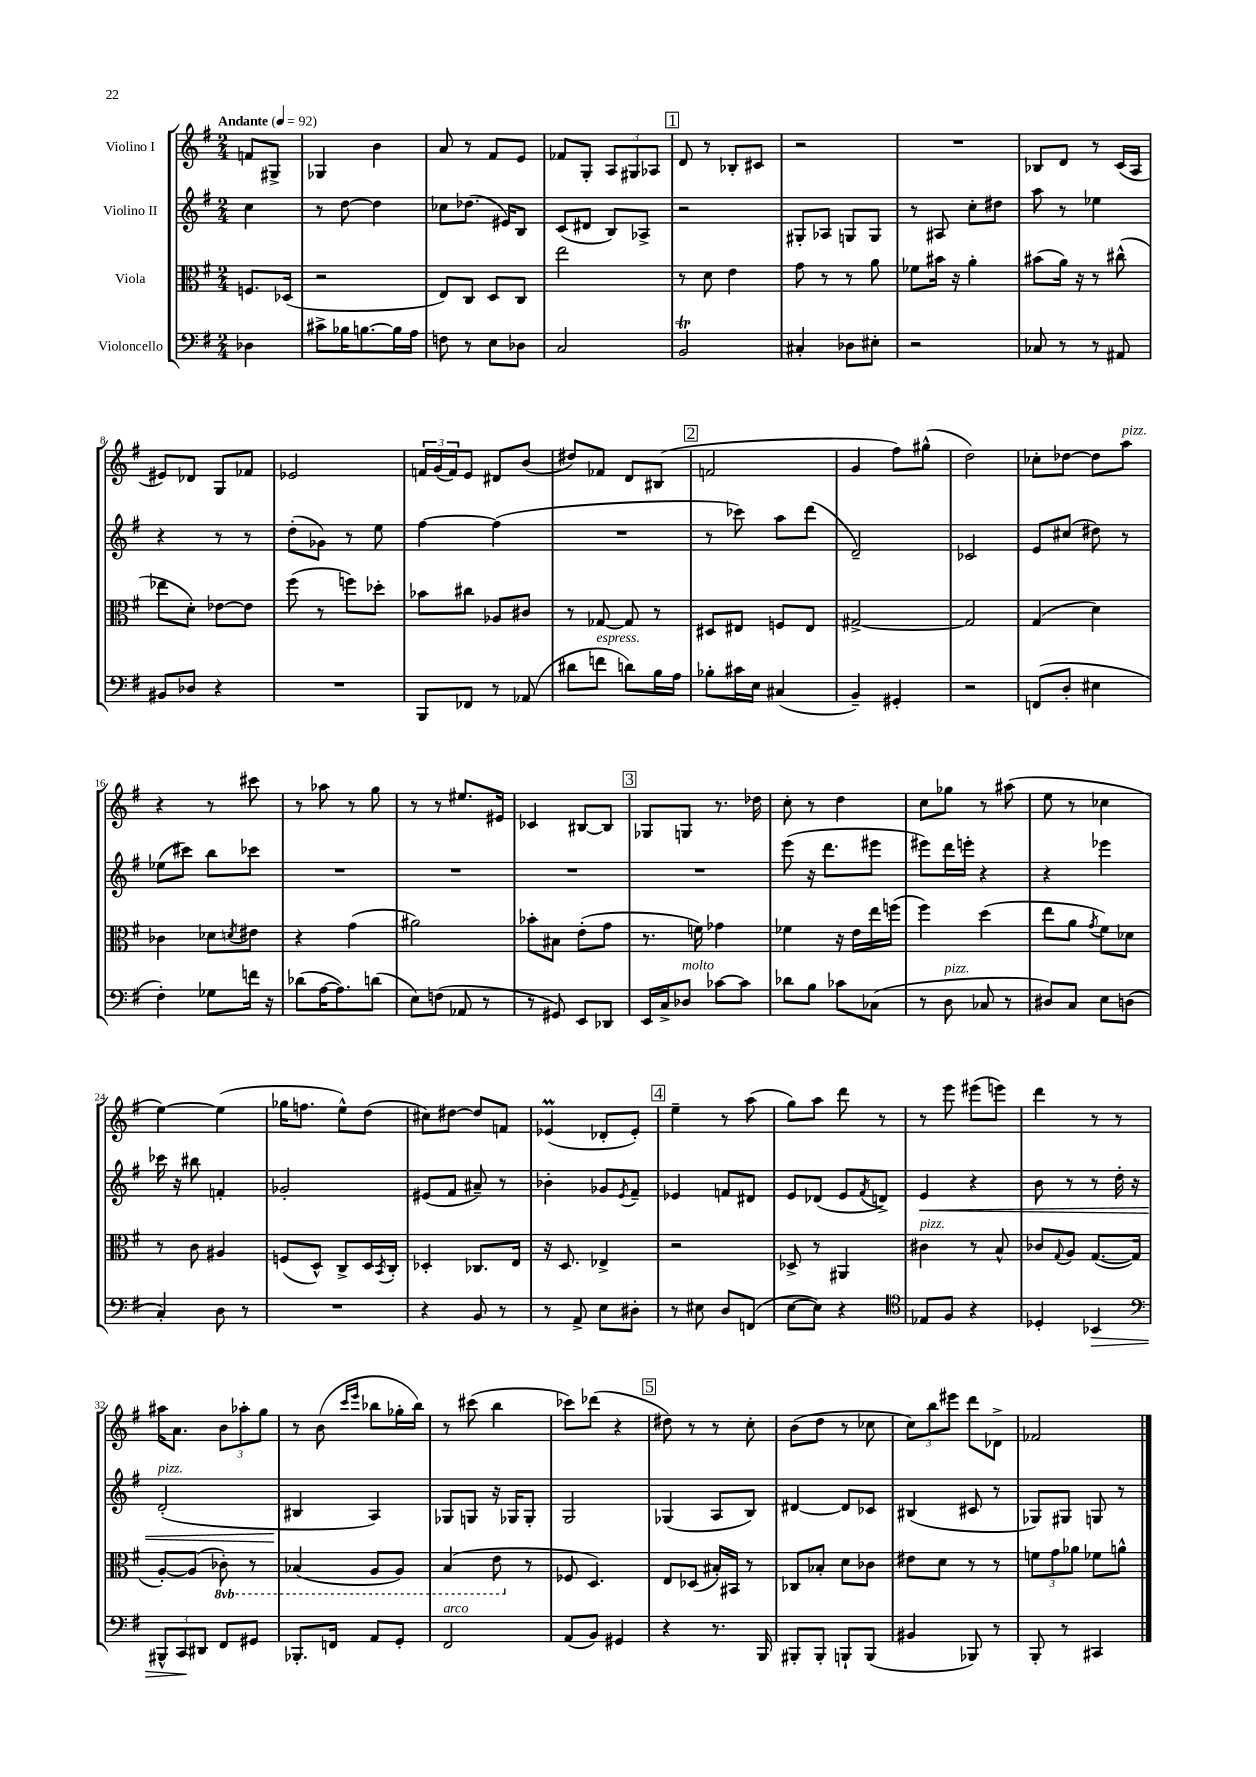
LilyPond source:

<<
\new StaffGroup <<
\new Staff = "s0" \with { instrumentName = "Violino I" } {
    \clef treble \key g \major \numericTimeSignature \time 2/4 \partial 4 \tempo "Andante" 4 = 92
    f'8 gis8-> |
    ges4 b'4 |
    a'8 r8 fis'8 e'8 |
    fes'8 g8-. \tuplet 3/2 { a8 gis8 aes8 } |
    \mark \markup { \box "1" } d'8 r8 bes8-. cis'8 |
    r2 |
    R2 |
    bes8 d'8 r8 c'16( a16 |
    eis'8) des'8 g8 fes'8 |
    ees'2 |
    \tuplet 3/2 { f'16 g'16( f'16) } e'8 dis'8 b'8( |
    dis''8) fes'8 d'8 bis8( |
    \mark \markup { \box "2" } f'2 |
    g'4 fis''8) gis''8-^( |
    d''2) |
    ces''8-. des''8~ des''8 a''8^\markup { \italic "pizz." } |
    r4 r8 cis'''8 |
    r8 aes''8 r8 g''8 |
    r8 r8 eis''8. eis'16 |
    ces'4 bis8~ bis8 |
    \mark \markup { \box "3" } ges8 g8 r8. des''16 |
    c''8-. r8 d''4 |
    c''8 ges''8 r8 ais''8( |
    e''8 r8 ces''4 |
    e''4~) e''4( |
    ges''16 f''8. e''8-^) d''8( |
    cis''8) dis''8~ dis''8 f'8 |
    ees'4\prall( des'8-. ees'8-.) |
    \mark \markup { \box "4" } e''4-- r8 a''8( |
    g''8) a''8 d'''8 r8 |
    r8 e'''8 eis'''8( e'''8) |
    d'''4 r8 r8 |
    ais''16 a'8. \tuplet 3/2 { b'8 aes''8-. g''8 } |
    r8 b'8( \grace { c'''16 e'''16 } bes''8 ges''16-. bes''16) |
    r8 cis'''8( b''4 |
    ces'''8) des'''8( r4 |
    \mark \markup { \box "5" } dis''8) r8 r8 c''8-. |
    b'8( d''8 r8 ces''8 |
    \tuplet 3/2 { c''8) b''8 eis'''8 } d'''8 des'8-> |
    fes'2 \bar "|." |
}
\new Staff = "s1" \with { instrumentName = "Violino II" } {
    \clef treble \key g \major \numericTimeSignature \time 2/4 \partial 4
    c''4 |
    r8 d''8~ d''4 |
    ces''8 des''8.( eis'16) b8 |
    c'8( dis'8 b8) aes8-> |
    \mark \markup { \box "1" } r2 |
    gis8-. aes8 g8 g8 |
    r8 ais8 c''8-. dis''8 |
    a''8 r8 ees''4 |
    r4 r8 r8 |
    d''8-.( ges'8) r8 e''8 |
    fis''4~ fis''4( |
    R2 |
    \mark \markup { \box "2" } r8 ces'''8) a''8 d'''8( |
    d'2--) |
    ces'2 |
    e'8 cis''8( dis''8) r8 |
    ees''8( cis'''8) b''8 ces'''8 |
    R2 |
    R2 |
    R2 |
    \mark \markup { \box "3" } R2 |
    e'''8( r16 d'''8. eis'''8 |
    eis'''8) d'''16 e'''16-. r4 |
    r4 ees'''4 |
    ces'''16 r16 bis''8 f'4-. |
    ges'2-. |
    eis'8( fis'8 ais'8--) r8 |
    bes'4-. ges'8 \acciaccatura { e'8 } fis'8-- |
    \mark \markup { \box "4" } ees'4 f'8 dis'8 |
    e'8 des'8( e'8 \acciaccatura { fis'8 } d'8->) |
    e'4\< r4 |
    b'8 r8 r8 d''16-. r16 |
    d'2-.^\markup { \italic "pizz." }( |
    bis4\! a4) |
    ges8 g8 r16 ges16 ges8-. |
    g2 |
    \mark \markup { \box "5" } ges4( a8 b8) |
    dis'4~ dis'8 ces'8 |
    bis4( cis'8 r8 |
    ges8) gis8 g8 r8 \bar "|." |
}
\new Staff = "s2" \with { instrumentName = "Viola" } {
    \clef alto \key g \major \numericTimeSignature \time 2/4 \set Staff.ottavationMarkups = #ottavation-simple-ordinals \partial 4
    f8. des16( |
    r2 |
    e8) c8 d8 c8 |
    e''2 |
    \mark \markup { \box "1" } r8 d'8 e'4 |
    g'8 r8 r8 a'8 |
    fes'8 bis'16 r16 a'4-. |
    bis'8( a'16) r16 r8 cis''8-^( |
    ees''8 d'8-.) ees'8~ ees'8 |
    fis''8( r8 f''8) des''8-. |
    bes'8 cis''8 aes8 cis'8 |
    r8 ges8~ ges8 r8 |
    \mark \markup { \box "2" } dis8 eis8 f8 eis8 |
    gis2~-> |
    gis2 |
    g4( d'4) |
    ces'4 des'8 \acciaccatura { d'8 } eis'8 |
    r4 g'4( |
    ais'2) |
    bes'8-. bis8 e'8-.( g'8 |
    \mark \markup { \box "3" } r8. f'16) ges'4 |
    fes'4 r16 e'16 e''16 f''16( |
    fis''4) d''4( |
    e''8 a'8 \acciaccatura { g'8 } fis'8) des'8 |
    r8 c'8 ais4 |
    f8( d8-^) c8-> d16 \acciaccatura { b,8 } c16-. |
    des4-. ces8. e16 |
    r16 d8. ees4-> |
    \mark \markup { \box "4" } r2 |
    des8-> r8 ais,4 |
    cis'4^\markup { \italic "pizz." } r8 b8-^ |
    ces'8 \appoggiatura { g8 } a8 g8.~( g16 |
    a8~-.) a8( \ottava #-1 ces8-.) r8 |
    bes,4( a,8 a,8) |
    b,4( e8 \ottava #0 r8 |
    fes8 d4.) |
    \mark \markup { \box "5" } e8 des8( bis16-.) bis,16 r8 |
    ces8 bes8-. d'8 ces'8 |
    eis'8 d'8 r8 r8 |
    \tuplet 3/2 { f'8 g'8 aes'8 } fes'8 a'8-^ \bar "|." |
}
\new Staff = "s3" \with { instrumentName = "Violoncello" } {
    \clef bass \key g \major \numericTimeSignature \time 2/4 \partial 4
    des4 |
    cis'8-> bes16 b8.~ b16 a16 |
    f8 r8 e8 des8 |
    c2 |
    \mark \markup { \box "1" } b,2\trill |
    cis4-. des8 eis8-. |
    r2 |
    ces8 r8 r8 ais,8 |
    bis,8 des8 r4 |
    R2 |
    b,,8 fes,8 r8 aes,8( |
    dis'8 f'8^\markup { \italic "espress." } d'8) b16 a16 |
    \mark \markup { \box "2" } bes8-. cis'16 e16 cis4( |
    b,4--) gis,4-. |
    r2 |
    f,8( d8-. eis4 |
    fis4-.) ges8 f'16 r16 |
    des'8( a16~ a8.) d'8( |
    e8) f8( aes,8 r8 |
    r8 gis,8) e,8 des,8 |
    \mark \markup { \box "3" } e,16 c16-> des8^\markup { \italic "molto" } ces'8~ ces'8 |
    des'8 b8 ces'8 ces8( |
    r8 d8^\markup { \italic "pizz." } ces8 r8 |
    dis8) c8 e8 d8( |
    c4-.) d8 r8 |
    R2 |
    r4 b,8 r8 |
    r8 a,8-> e8 dis8-. |
    \mark \markup { \box "4" } r8 eis8 d8 f,8( |
    e8~ e8) r4 |
    \clef tenor ees8 fis8 r4 |
    des4-. bes,4\> |
    \clef bass \tuplet 3/2 { bis,,8-^ c,8\! dis,8 } fis,8 gis,8 |
    bes,,8.-. f,16 a,8 g,8-. |
    fis,2^\markup { \italic "arco" } |
    a,8( b,8) gis,4 |
    \mark \markup { \box "5" } r4 r8. b,,16 |
    bis,,8-. bis,,8-. b,,8-! b,,8( |
    bis,4 bes,,8) r8 |
    b,,8-. r8 cis,4 \bar "|." |
}
>>
>>
